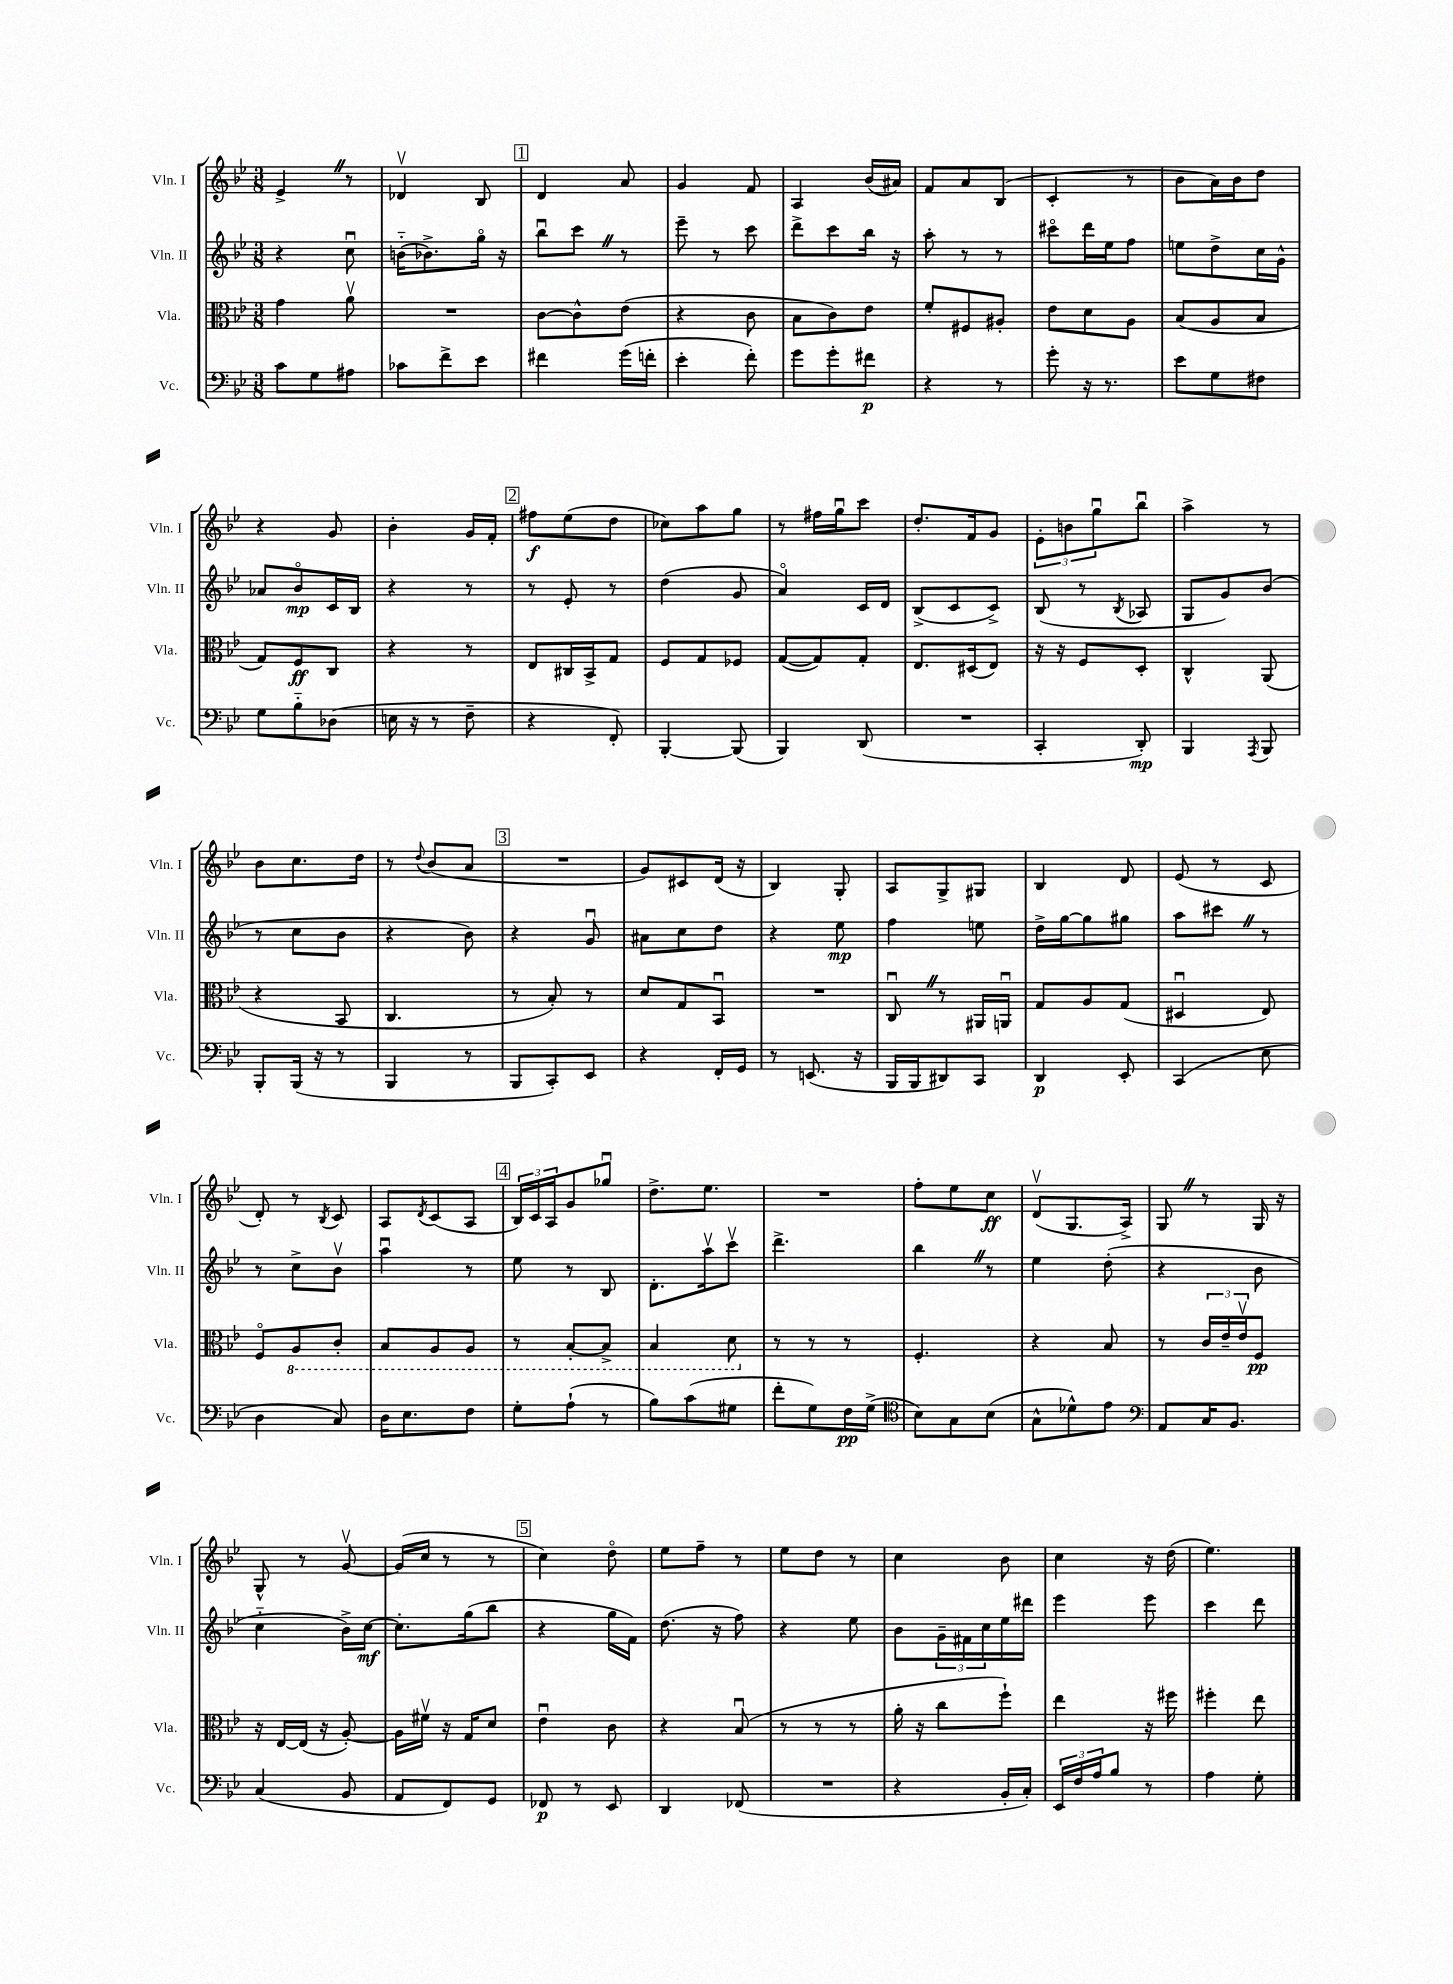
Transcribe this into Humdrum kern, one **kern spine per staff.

**kern	**kern	**kern	**kern
*staff4	*staff3	*staff2	*staff1
*clefF4	*clefC3	*clefG2	*clefG2
*k[b-e-]	*k[b-e-]	*k[b-e-]	*k[b-e-]
*M3/8	*M3/8	*M3/8	*M3/8
8c	4g	4r	4e-^
8G	.	.	.
8A#	8av	8ccu	8r
=	=	=	=
8c-	4.r	(16b'~	4d-v
.	.	8.b-^)	.
8f^	.	.	.
8e-	.	16ggo	8B-
.	.	16r	.
=	=	=	=
4f#	[8c	8bb-u	4d
.	8c^^]	8ccc	.
(16g	(8e-	8r	8a
16f'	.	.	.
=	=	=	=
4e-'	4r	8eee-~	4g
.	.	8r	.
8f')	8c	8ccc	8f
=	=	=	=
8g	8B-	8ddd^	4A
8g'	8c)	8ccc	.
8f#	8e-	16bb-	(16b-
.	.	16r	16a#)
=	=	=	=
4r	8f'	8aa'	8f
.	8F#	8r	8a
8r	8A#'	8r	(8B-
=	=	=	=
8g'	8e-	8ccc#o	4c'
16r	8d	16ddd	.
8.r	.	16ee-	.
.	8A	8ff	8r
=	=	=	=
8e-	(8B-	8ee	8b-
8G	8A	8dd^	16a)
.	.	.	16b-
8F#	8B-	16cc	8dd
.	.	16g^^	.
=	=	=	=
8G	8G)	8a-	4r
8B-'~	8F	8b-o	.
(8D-	8C	16c	8g
.	.	16B-	.
=	=	=	=
16E	4r	4r	4b-'
16r	.	.	.
8r	.	.	.
8F~	8r	8r	16g
.	.	.	16f'
=	=	=	=
4r	8E-	8r	8ff#
.	16C#	8e-'	(8ee-
.	16BB-^	.	.
8FF')	8G	8r	8dd
=	=	=	=
[4BBB-'	8F	(4dd	8cc-)
.	8G	.	8aa
(8BBB-]	8F-	8g	8gg
=	=	=	=
4BBB-)	([8G	4ao)	8r
.	8G])	.	16ff#
.	.	.	16ggu
(8DD	8G'	16c	8ccc
.	.	16d	.
=	=	=	=
4.r	8.E-	(8B-^	8.dd'
.	.	8c	.
.	(16D#	.	16f
.	8E-)	8c^)	8g
=	=	=	=
4CC'	16r	(8B-	12e-'
.	16r	.	.
.	.	.	12b
.	8F	8r	.
.	.	.	12ggu
.	.	8qB-	.
8DD')	8D'	8A-	8bb-u
=	=	=	=
4BBB-	4C^^	8G	4aa^
.	.	8g)	.
8qAAA	.	.	.
8BBB-	(8AA	(8b-	8r
=	=	=	=
8BBB-'	4r	8r	8b-
(16BBB-	.	8cc	8.cc
16r	.	.	.
8r	8BB-	8b-	.
.	.	.	16dd
=	=	=	=
4BBB-	4.C	4r	8r
.	.	.	8qqdd
.	.	.	(8b-
8r	.	8b-)	8a
=	=	=	=
8BBB-	8r	4r	4.r
8CC')	8B-')	.	.
8EE-	8r	8gu	.
=	=	=	=
4r	8d	8a#	8g)
.	8G	8cc	8c#
16FF'	8BB-u	8dd	(16d
16GG	.	.	16r
=	=	=	=
8r	4.r	4r	4B-)
(8.EE	.	.	.
.	.	8ee-	8G'
16r	.	.	.
=	=	=	=
16BBB-	8Cu	4ff	8A
16BBB-	.	.	.
8DD#)	8r	.	8G^
8CC	16AA#	8ee	8G#
.	16AAu	.	.
=	=	=	=
4DD	8G	16dd^	4B-
.	.	[16gg	.
.	8A	8gg]	.
8EE-'	(8G	8gg#	8d
=	=	=	=
(4CC	4D#u	8aa	(8e-
.	.	8ccc#	8r
8E-	8E-)	8r	8c
=	=	=	=
4D	8Fo	8r	8d')
.	8AA	8cc^	8r
.	.	.	8qB-
8C)	8C'	8b-v	8c
=	=	=	=
16D	8BB-	4aau	8A
8.E-	.	.	.
.	.	.	8qd
.	8AA	.	(8c
8F	8AA	8r	8A
=	=	=	=
8G'	8r	8ee-	24B-)
.	.	.	24c
.	.	.	24A
(8A`	[8BB-'	8r	8g
8r	8BB-^]	8B-	8gg-u
=	=	=	=
8B-)	4BB-	8.d'	8.dd^
(8c	.	.	.
.	.	16aav	8.ee-
8G#	8D	8cccv	.
=	=	=	=
8f'	8r	4.ddd^	4.r
8G)	8r	.	.
16F	8r	.	.
(16G^	.	.	.
=	=	=	=
*clefC4	*	*	*
8B-)	4.F'	4bb-	8ff'
8G	.	.	8ee-
(8B-	.	8r	8cc
=	=	=	=
8G^^	4r	4ee-	(8dv
8d-^^)	.	.	8.G
8e-	8B-	(8dd'	.
.	.	.	16A^)
=	=	=	=
*clefF4	*	*	*
8AA	8r	4r	8G
16C	24c	.	8r
.	24e-~	.	.
8.BB-	.	.	.
.	24e-v	.	.
.	8F	8b-	16G
.	.	.	16r
=	=	=	=
(4C	16r	4cc'~	8G^^
.	[16E-	.	.
.	(16E-]	.	8r
.	16r	.	.
8BB-	[8A')	16b-^)	[8gv
.	.	[16cc	.
=	=	=	=
8AA	16A]	8.cc']	(16g]
.	16f#v	.	16cc
8FF)	16r	.	8r
.	16G	(16gg	.
8GG	8d	8bb-	8r
=	=	=	=
8FF-	4e-u	4r	4cc)
8r	.	.	.
8EE-	8c	16gg	8ddo
.	.	16f)	.
=	=	=	=
4DD	4r	(8.dd	8ee-
.	.	.	8ff~
.	.	16r	.
(8FF-	(8B-u	8ff)	8r
=	=	=	=
4.r	8r	4r	8ee-
.	8r	.	8dd
.	8r	8ee-	8r
=	=	=	=
4r	16a'	8b-	4cc
.	16r	.	.
.	8cc	24g~	.
.	.	24f#	.
.	.	24cc	.
16BB-'	8ff`)	16ee-	8b-
16C')	.	16ddd#	.
=	=	=	=
24EE-	4ee-	4eee-	4cc
24F	.	.	.
24A	.	.	.
8B-	.	.	.
8r	16r	8eee-	16r
.	16ff#	.	(16dd
=	=	=	=
4A	4ff#'	4ccc	4.ee-)
8G'	8ee-	8ddd	.
==	==	==	==
*-	*-	*-	*-
